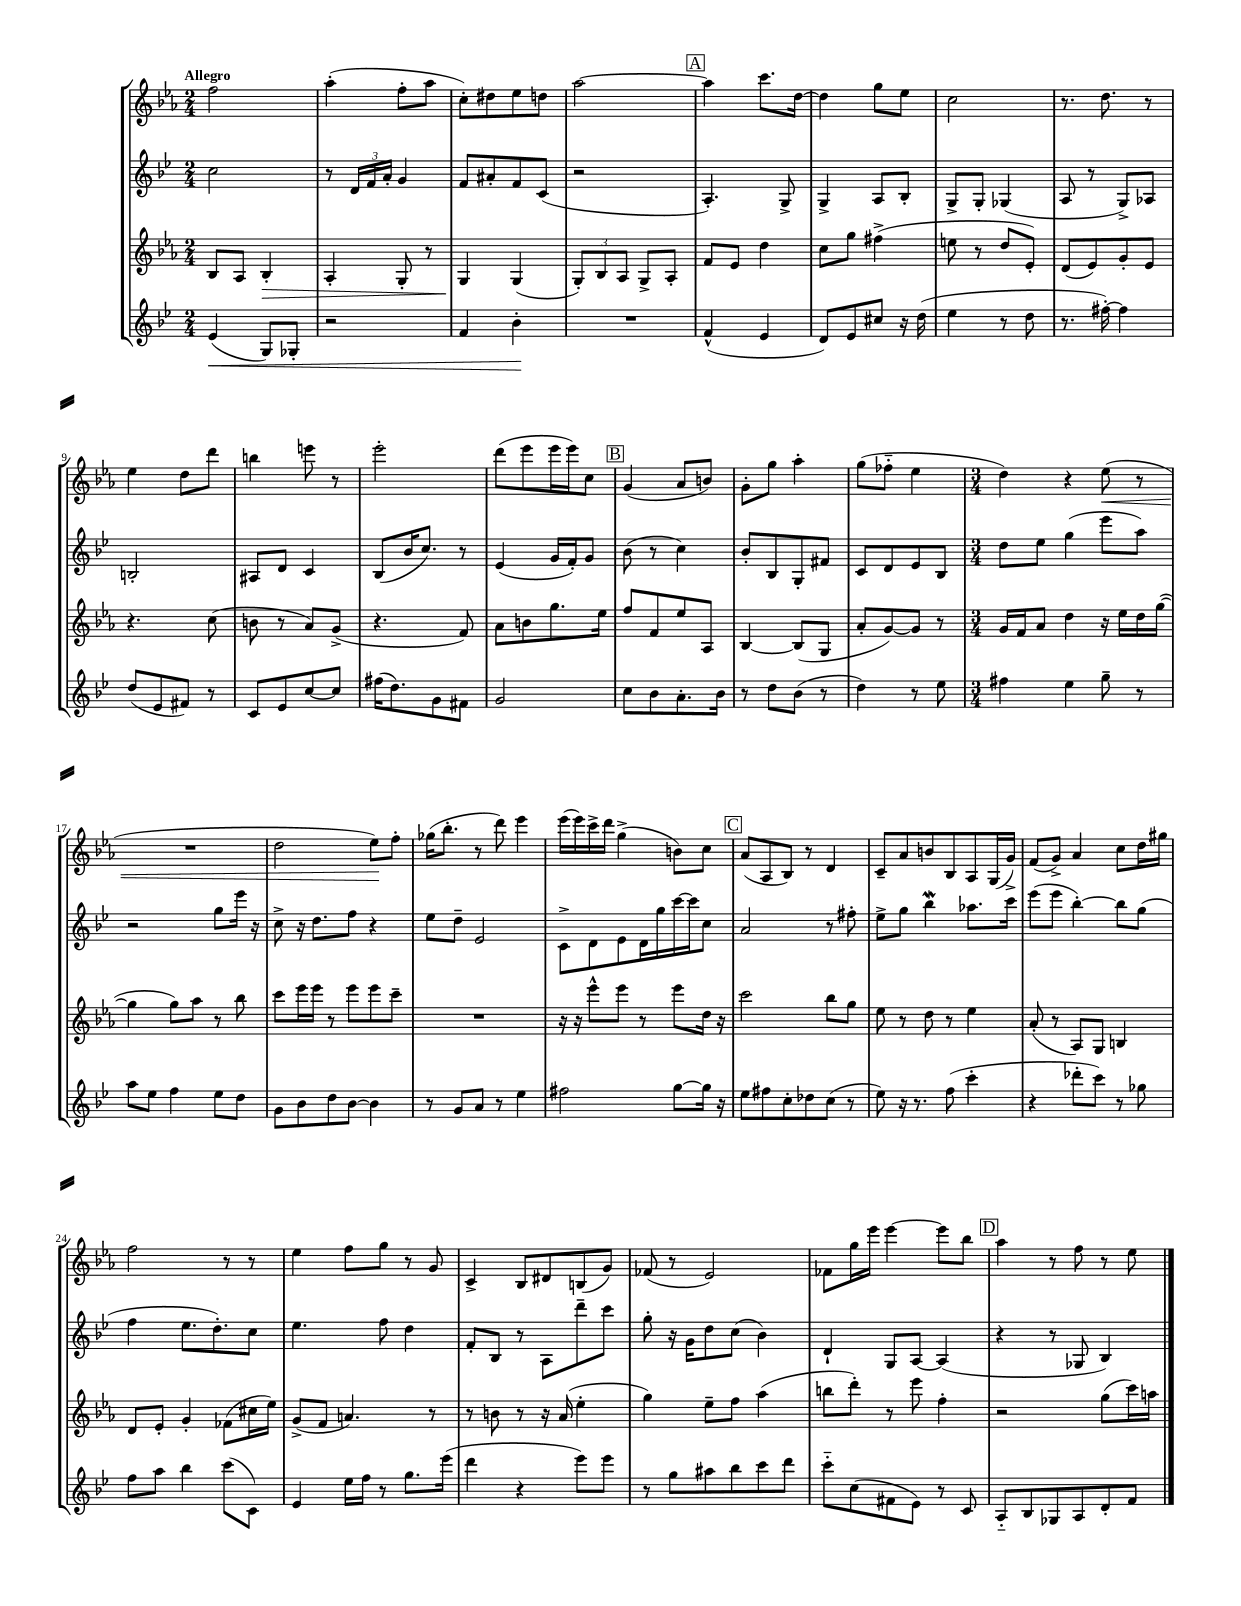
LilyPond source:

<<
\new StaffGroup <<
\new Staff = "s0" {
    \clef treble \key ees \major \numericTimeSignature \time 2/4 \tempo "Allegro"
    \autoBeamOff f''2 |
    aes''4-.( f''8[-. aes''8] |
    c''8[-.) dis''8 ees''8 d''8] |
    aes''2~ |
    \mark \markup { \box "A" } aes''4 c'''8.[ d''16]~ |
    d''4 g''8[ ees''8] |
    c''2 |
    r8. d''8. r8 |
    ees''4 d''8[ d'''8] |
    b''4 e'''8 r8 |
    ees'''2-. |
    d'''8[( ees'''8 ees'''16 ees'''16) c''8] |
    \mark \markup { \box "B" } g'4( aes'8[ b'8]) |
    g'8[-. g''8] aes''4-. |
    g''8[( fes''8]-_ ees''4 |
    \numericTimeSignature \time 3/4 d''4) r4 ees''8\<( r8 |
    R2. |
    d''2 ees''8[\!) f''8]-. |
    ges''16[( bes''8.]-. r8 d'''8) ees'''4 |
    ees'''16[( ees'''16) c'''16-> d'''16] g''4->( b'8[) c''8] |
    \mark \markup { \box "C" } aes'8[( aes8 bes8]) r8 d'4 |
    c'8[-- aes'8 b'8 bes8 aes8 g16( g'16]->) |
    f'8[( g'8]->) aes'4 c''8[ d''16 gis''16] |
    f''2 r8 r8 |
    ees''4 f''8[ g''8] r8 g'8 |
    c'4-> bes8[ dis'8 b8( g'8]) |
    fes'8( r8 ees'2) |
    fes'8[ g''16 ees'''16] ees'''4~ ees'''8[ bes''8] |
    \mark \markup { \box "D" } aes''4 r8 f''8 r8 ees''8 \bar "|." |
}
\new Staff = "s1" {
    \clef treble \key bes \major \numericTimeSignature \time 2/4
    \autoBeamOff c''2 |
    r8 \tuplet 3/2 { d'16[ f'16 a'16]-. } g'4 |
    f'8[ ais'8-. f'8 c'8]( |
    r2 |
    \mark \markup { \box "A" } a4.-.) g8-> |
    g4-> a8[ bes8]-. |
    g8[-> g8]-. ges4( |
    a8 r8 g8[->) aes8] |
    b2-. |
    ais8[ d'8] c'4 |
    bes8[( bes'16 c''8.]) r8 |
    ees'4( g'16[ f'16-.) g'8] |
    \mark \markup { \box "B" } bes'8( r8 c''4) |
    bes'8[-. bes8 g8-. fis'8] |
    c'8[ d'8 ees'8 bes8] |
    \numericTimeSignature \time 3/4 d''8[ ees''8] g''4( ees'''8[ a''8]) |
    r2 g''8[ ees'''16] r16 |
    c''8-> r16 d''8.[ f''8] r4 |
    ees''8[ d''8]-- ees'2 |
    c'8[-> d'8 ees'8 d'16 g''16 c'''16~ c'''16 c''8] |
    \mark \markup { \box "C" } a'2 r8 fis''8-. |
    ees''8[-> g''8] bes''4\mordent aes''8.[ c'''16] |
    ees'''8[( ees'''8] bes''4~-.) bes''8[ g''8]( |
    f''4 ees''8.[ d''8.-.) c''8] |
    ees''4. f''8 d''4 |
    f'8[-. bes8] r8 a8[ d'''8-- c'''8] |
    g''8-. r16 g'16[ d''8 c''8]( bes'4) |
    d'4-! g8[ a8]~ a4( |
    \mark \markup { \box "D" } r4 r8 ges8 bes4) \bar "|." |
}
\new Staff = "s2" {
    \clef treble \key ees \major \numericTimeSignature \time 2/4
    \autoBeamOff bes8[ aes8] bes4-.\> |
    aes4-. g8-. r8 |
    g4\! g4( |
    \tuplet 3/2 { g8[-.) bes8 aes8] } g8[-> aes8]-. |
    \mark \markup { \box "A" } f'8[ ees'8] d''4 |
    c''8[ g''8] fis''4->( |
    e''8 r8 d''8[ ees'8]-.) |
    d'8[( ees'8) g'8-. ees'8] |
    r4. c''8( |
    b'8 r8 aes'8[) g'8]->( |
    r4. f'8) |
    aes'8[ b'8 g''8. ees''16] |
    \mark \markup { \box "B" } f''8[ f'8 ees''8 aes8] |
    bes4~ bes8[( g8] |
    aes'8[-. g'8~) g'8] r8 |
    \numericTimeSignature \time 3/4 g'16[ f'16 aes'8] d''4 r16 ees''16[ d''16 g''16]~( |
    g''4 g''8[) aes''8] r8 bes''8 |
    c'''8[ ees'''16 ees'''16] r8 ees'''8[ ees'''8 c'''8]-- |
    R2. |
    r16 r16 ees'''8[-^ ees'''8] r8 ees'''8[ d''16] r16 |
    \mark \markup { \box "C" } c'''2 bes''8[ g''8] |
    ees''8 r8 d''8 r8 ees''4 |
    aes'8-.( r8 aes8[) g8] b4 |
    d'8[ ees'8]-. g'4-. fes'8[( cis''16 ees''16]) |
    g'8[->( f'8] a'4.) r8 |
    r8 b'8 r8 r16 aes'16( ees''4-. |
    g''4) ees''8[-- f''8] aes''4( |
    b''8[ d'''8]-.) r8 ees'''8 f''4-. |
    \mark \markup { \box "D" } r2 g''8[( c'''16) a''16] \bar "|." |
}
\new Staff = "s3" {
    \clef treble \key bes \major \numericTimeSignature \time 2/4
    \autoBeamOff ees'4\<( g8[) ges8]-. |
    r2 |
    f'4 bes'4-.\! |
    R2 |
    \mark \markup { \box "A" } f'4-^( ees'4 |
    d'8[) ees'8 cis''8] r16 d''16( |
    ees''4 r8 d''8 |
    r8. fis''16~-.) fis''4 |
    d''8[( ees'8 fis'8]) r8 |
    c'8[ ees'8 c''8~ c''8] |
    fis''16[( d''8.) g'8 fis'8] |
    g'2 |
    \mark \markup { \box "B" } c''8[ bes'8 a'8.-. bes'16] |
    r8 d''8[ bes'8]( r8 |
    d''4) r8 ees''8 |
    \numericTimeSignature \time 3/4 fis''4 ees''4 g''8-- r8 |
    a''8[ ees''8] f''4 ees''8[ d''8] |
    g'8[ bes'8 d''8 bes'8]~ bes'4 |
    r8 g'8[ a'8] r8 ees''4 |
    fis''2 g''8[~ g''16] r16 |
    \mark \markup { \box "C" } ees''8[ fis''8 c''8-. des''8 c''8]( r8 |
    ees''8) r16 r8. f''8( c'''4-. |
    r4 des'''8[-. c'''8]) r8 ges''8 |
    f''8[ a''8] bes''4 c'''8[( c'8]) |
    ees'4 ees''16[ f''16] r8 g''8.[ ees'''16]( |
    d'''4 r4 ees'''8[) ees'''8] |
    r8 g''8[ ais''8 bes''8 c'''8 d'''8] |
    c'''8[-_ c''8( fis'8 ees'8]) r8 c'8 |
    \mark \markup { \box "D" } a8[-_ bes8 ges8 a8 d'8-. f'8] \bar "|." |
}
>>
>>
